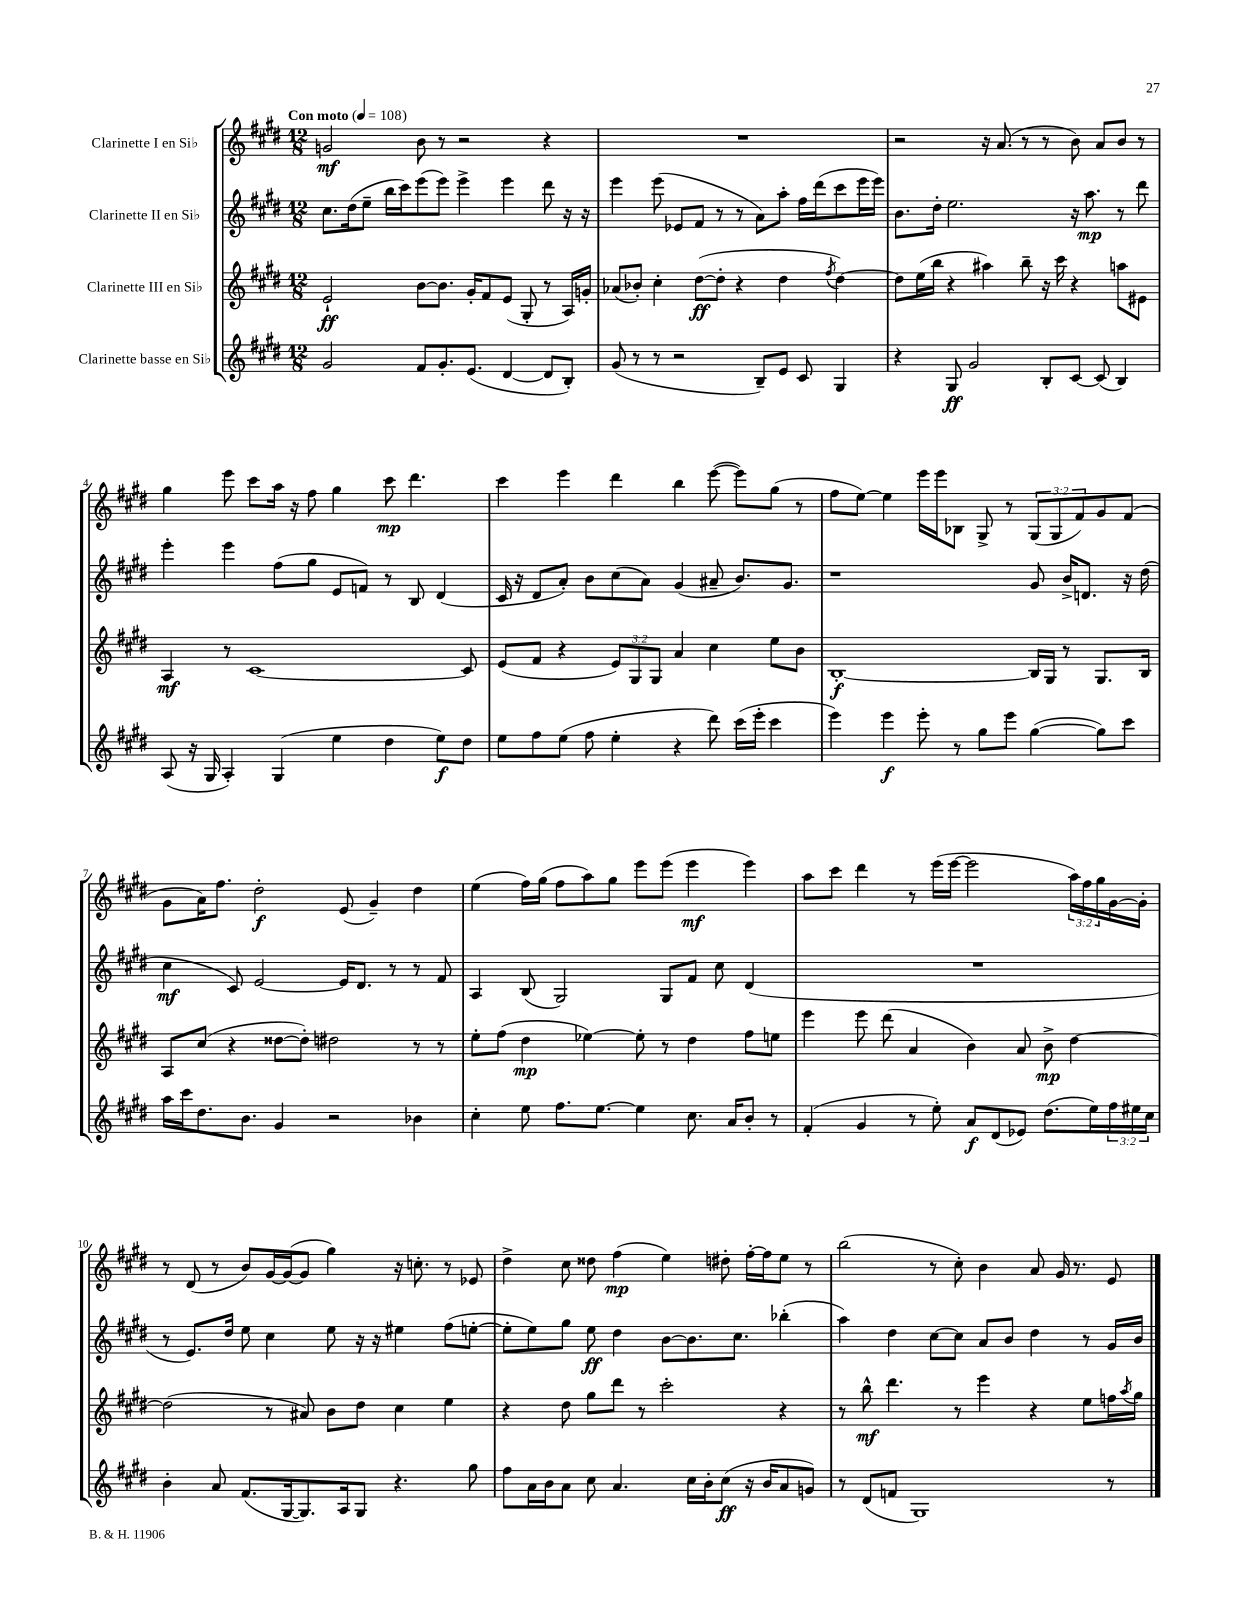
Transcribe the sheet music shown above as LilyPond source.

<<
\new StaffGroup <<
\new Staff = "s0" \with { instrumentName = "Clarinette I en Sib" } {
    \clef treble \key e \major \numericTimeSignature \time 12/8 \override Staff.TupletNumber.text = #tuplet-number::calc-fraction-text \tempo "Con moto" 4 = 108
    g'2\mf b'8 r8 r2 r4 |
    R1. |
    r2 r16 a'8.( r8 r8 b'8) a'8 b'8 r8 |
    gis''4 e'''8 cis'''8 a''16 r16 fis''8 gis''4 cis'''8\mp dis'''4. |
    cis'''4 e'''4 dis'''4 b''4 e'''8~( e'''8) gis''8( r8 |
    fis''8 e''8~) e''4 e'''16 e'''16 bes8 gis8-> r8 \tuplet 3/2 { gis8( gis8 fis'8) } gis'8 fis'8( |
    gis'8 a'16) fis''8. dis''2-.\f e'8( gis'4--) dis''4 |
    e''4( fis''16) gis''16( fis''8 a''8) gis''8 e'''8 e'''8( e'''4\mf e'''4) |
    a''8 cis'''8 dis'''4 r8 e'''16( e'''16~ e'''2 \tuplet 3/2 { a''16) fis''16 gis''16 } gis'16~ gis'16-. |
    r8 dis'8( r8 b'8) gis'16~ gis'16~( gis'8 gis''4) r16 c''8.-. r8 ees'8 |
    dis''4-> cis''8 disis''8 fis''4\mp( e''4) dis''8-. fis''16~-. fis''16 e''8 r8 |
    b''2( r8 cis''8-.) b'4 a'8 gis'16 r8. e'8 \bar "|." |
}
\new Staff = "s1" \with { instrumentName = "Clarinette II en Sib" } {
    \clef treble \key e \major \numericTimeSignature \time 12/8
    cis''8. dis''16( e''8-- b''16 cis'''16) e'''8( e'''8) e'''4-> e'''4 dis'''8 r16 r16 |
    e'''4 e'''8( ees'8 fis'8 r8 r8 a'8) a''8-. fis''16 dis'''16( cis'''8 e'''16 e'''16) |
    b'8. dis''16-. e''2. r16 a''8.\mp r8 dis'''8 |
    e'''4-. e'''4 fis''8( gis''8 e'8 f'8) r8 b8 dis'4( |
    cis'16 r16 dis'8 a'8-.) b'8 cis''8( a'8) gis'4( ais'8-- b'8.) gis'8. |
    r1 gis'8 b'16-> d'8. r16 dis''16( |
    cis''4\mf cis'8) e'2~ e'16 dis'8. r8 r8 fis'8 |
    a4 b8( gis2) gis8 fis'8 cis''8 dis'4( |
    R1. |
    r8 e'8.) dis''16 e''8 cis''4 e''8 r16 r16 eis''4 fis''8( e''8~-. |
    e''8-. e''8) gis''8 e''8\ff dis''4 b'8~ b'8. cis''8. bes''4-.( |
    a''4) dis''4 cis''8~ cis''8 a'8 b'8 dis''4 r8 gis'16 b'16 \bar "|." |
}
\new Staff = "s2" \with { instrumentName = "Clarinette III en Sib" } {
    \clef treble \key e \major \numericTimeSignature \time 12/8 \override Staff.TupletNumber.text = #tuplet-number::calc-fraction-text
    e'2-!\ff b'8~ b'8. gis'16-. fis'8 e'8( gis8-. r8 a16) g'16-. |
    aes'8( bes'8-.) cis''4-. dis''8~\ff( dis''8-. r4 dis''4 \acciaccatura { fis''8 } dis''4~) |
    dis''8 e''16( b''16 r4 ais''4) b''8-- r16 cis'''16 r4 a''8 eis'8 |
    a4\mf r8 cis'1~ cis'8 |
    e'8( fis'8 r4 \tuplet 3/2 { e'8) gis8 gis8 } a'4 cis''4 e''8 b'8 |
    b1~-.\f b16 gis16 r8 gis8. b16 |
    a8 cis''8( r4 disis''8~ disis''8-.) dis''2 r8 r8 |
    e''8-. fis''8( dis''4\mp ees''4~) ees''8-. r8 dis''4 fis''8 e''8 |
    e'''4 e'''8 dis'''8( a'4 b'4) a'8 b'8->\mp dis''4~ |
    dis''2( r8 ais'8) b'8 dis''8 cis''4 e''4 |
    r4 dis''8 gis''8 dis'''8 r8 cis'''2-. r4 |
    r8 b''8-^\mf dis'''4. r8 e'''4 r4 e''8 f''16 \acciaccatura { a''8 } gis''16 \bar "|." |
}
\new Staff = "s3" \with { instrumentName = "Clarinette basse en Sib" } {
    \clef treble \key e \major \numericTimeSignature \time 12/8 \override Staff.TupletNumber.text = #tuplet-number::calc-fraction-text
    gis'2 fis'8 gis'8.-. e'8.( dis'4~ dis'8 b8-.) |
    gis'8( r8 r8 r2 b8--) e'8 cis'8 gis4 |
    r4 gis8\ff gis'2 b8-. cis'8~ cis'8( b4) |
    a8( r16 gis16 a4-.) gis4( e''4 dis''4 e''8\f) dis''8 |
    e''8 fis''8 e''8( fis''8 e''4-. r4 dis'''8) cis'''16( e'''16-. cis'''4 |
    e'''4) e'''4\f e'''8-. r8 gis''8 e'''8 gis''4~( gis''8) cis'''8 |
    a''16 cis'''16 dis''8. b'8. gis'4 r2 bes'4 |
    cis''4-. e''8 fis''8. e''8.~ e''4 cis''8. a'16 b'8-. r8 |
    fis'4-.( gis'4 r8 e''8-.) a'8\f dis'8( ees'8) dis''8.( e''16) \tuplet 3/2 { fis''16 eis''16 cis''16 } |
    b'4-. a'8 fis'8.( gis16~ gis8.) a16 gis8 r4. gis''8 |
    fis''8 a'16 b'16 a'8 cis''8 a'4. cis''16 b'16-. cis''8\ff( r16 b'16 a'8 g'8) |
    r8 dis'8( f'8 gis1) r8 \bar "|." |
}
>>
>>
